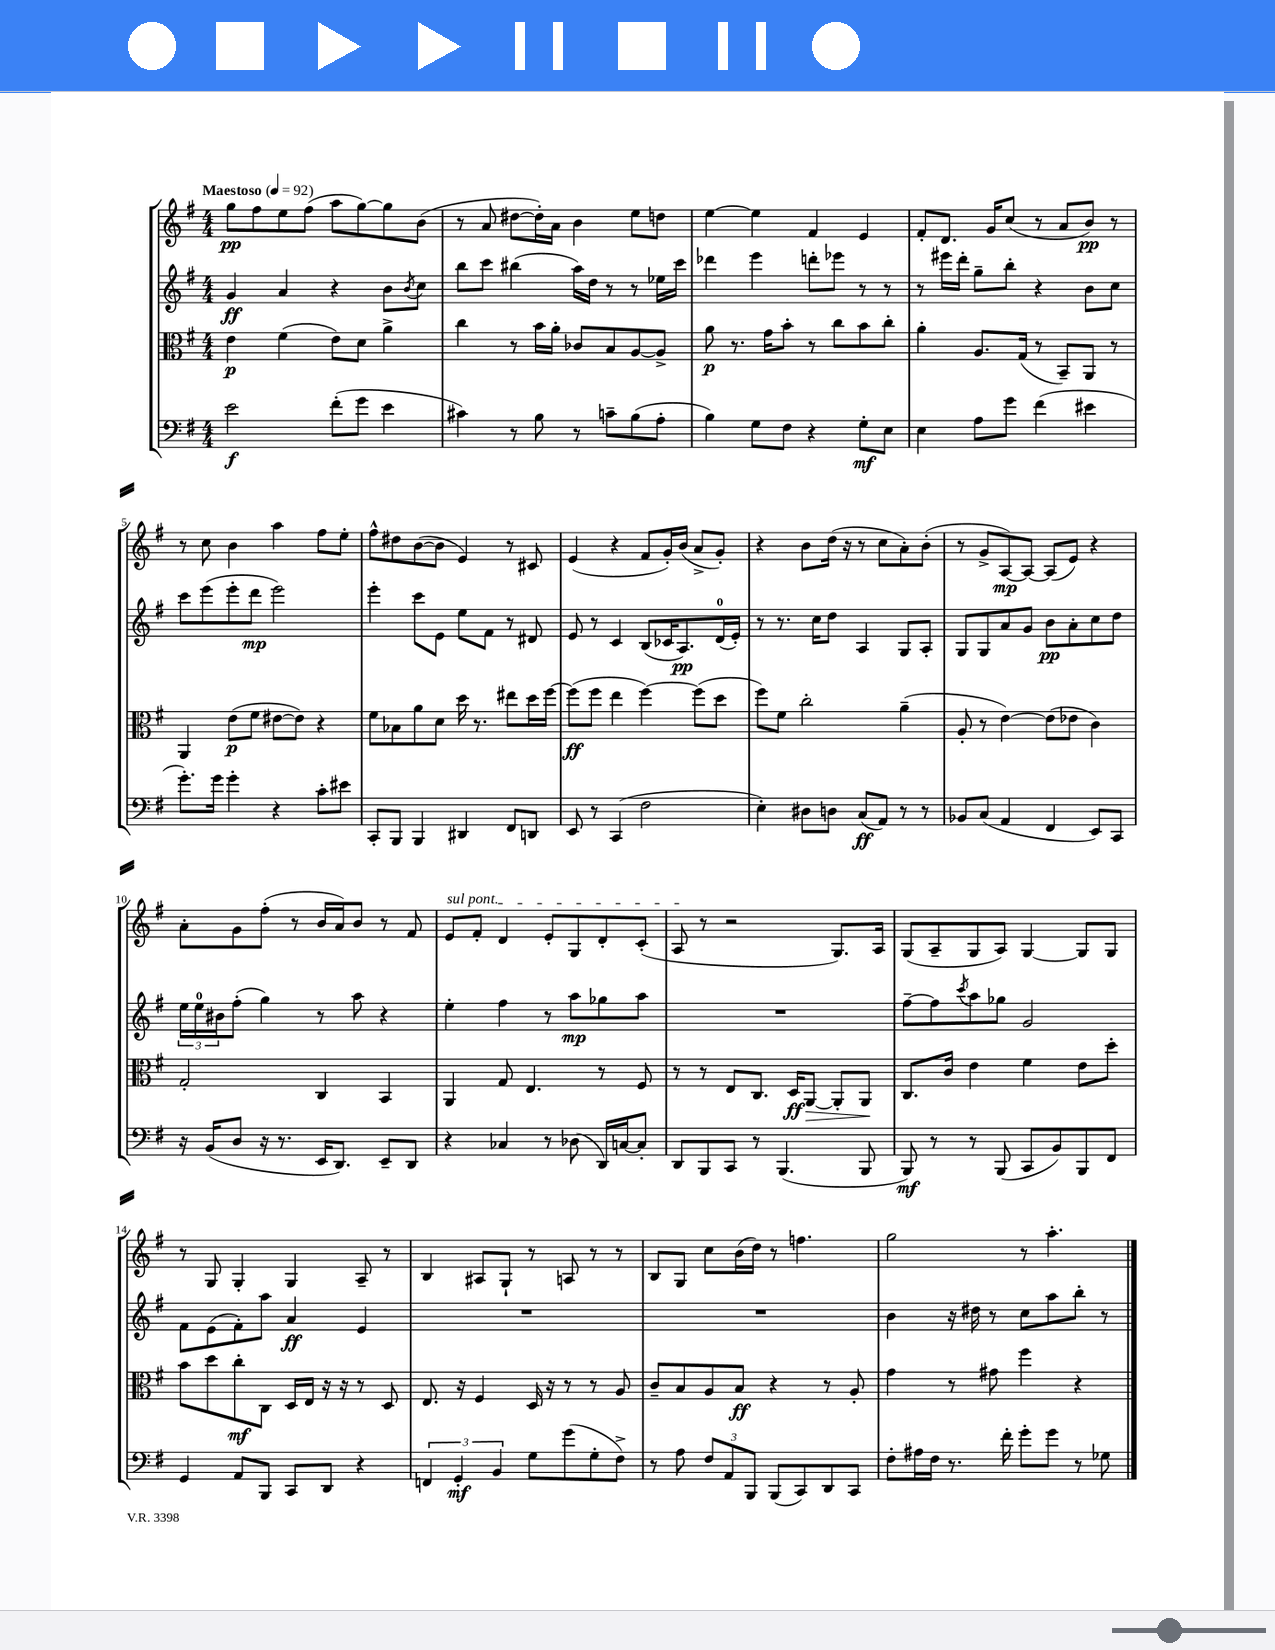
<<
\new StaffGroup <<
\new Staff = "s0" {
    \clef treble \key g \major \numericTimeSignature \time 4/4 \tempo "Maestoso" 4 = 92
    g''8\pp fis''8 e''8 fis''8( a''8 g''8~) g''8 b'8( |
    r8 a'8 dis''8~ dis''16-.) a'16 b'4 e''8 d''8 |
    e''4~ e''4 fis'4 e'4 |
    fis'8-. d'8. g'16 c''8( r8 a'8 b'8\pp) r8 |
    r8 c''8 b'4 a''4 fis''8 e''8-. |
    fis''8-^ dis''8 b'8~( b'8 e'4) r8 cis'8 |
    e'4( r4 fis'8 g'16-.) b'16( a'8-> g'8-.) |
    r4 b'8 d''16( r16 r8 c''8 a'8-.) b'8-.( |
    r8 g'8-> a8~\mp) a8~ a8( e'8) r4 |
    a'8-. g'8 fis''8-.( r8 b'16 a'16) b'8 r8 fis'8 |
    \once \override TextSpanner.bound-details.left.text = \markup { \italic "sul pont." } e'8\startTextSpan fis'8-. d'4 e'8-. g8 d'8-. c'8-.( |
    a8\stopTextSpan r8 r2 g8.) a16 |
    g8( a8-- g8 a8) g4~ g8 g8 |
    r8 g8 g4-. g4 a8-- r8 |
    b4 ais8 g8-! r8 a8 r8 r8 |
    b8 g8 c''8 b'16( d''16) r8 f''4. |
    g''2 r8 a''4.-. \bar "|." |
}
\new Staff = "s1" {
    \clef treble \key g \major \numericTimeSignature \time 4/4
    g'4\ff a'4 r4 b'8 \acciaccatura { b'8 } c''8 |
    b''8 c'''8 bis''4( a''16) d''16 r8 r8 ees''16 c'''16 |
    des'''4 e'''4 d'''8-. ees'''8 r8 r8 |
    r8 eis'''16 d'''16-. g''8-- b''8-. r4 b'8 c''8 |
    c'''8 e'''8( e'''8-. d'''8\mp e'''2) |
    e'''4-. c'''8 e'8 e''8 fis'8 r8 dis'8 |
    e'8 r8 c'4 b8( ces'16 a8.\pp) d'16-0( e'16-.) |
    r8 r8. c''16 d''8 a4 g8 a8-. |
    g8 g8 a'8 g'8 b'8\pp a'8-. c''8 d''8 |
    \tuplet 3/2 { e''16 e''16-0 bis'16 } fis''8-.( g''4) r8 a''8 r4 |
    e''4-. fis''4 r8 a''8\mp ges''8 a''8 |
    R1 |
    fis''8~-- fis''8 \acciaccatura { c'''8 } a''8 ges''8 g'2 |
    fis'8 e'8( fis'8-.) a''8 a'4\ff e'4 |
    R1 |
    R1 |
    b'4 r16 dis''16 r8 c''8 a''8 b''8-. r8 \bar "|." |
}
\new Staff = "s2" {
    \clef alto \key g \major \numericTimeSignature \time 4/4
    e'4\p fis'4( e'8) d'8 a'4-> |
    c''4 r8 b'16 a'16-. ces'8 b8 a8~ a8-> |
    a'8\p r8. g'16 b'8-. r8 c''8 b'8 c''8-. |
    a'4-. a8. g16( r8 b,8--) a,8 r8 |
    a,4 e'8\p( fis'8 eis'8~ eis'8) r4 |
    fis'8 bes8 a'8 d'8 d''16 r8. eis''8 d''16 fis''16~ |
    fis''8\ff( fis''8 e''4 fis''4~) fis''8( d''8 |
    fis''8) fis'8 c''2-. a'4--( |
    a8-. r8 e'4~) e'8( ees'8 c'4) |
    g2-. c4 b,4 |
    a,4 g8 e4. r8 fis8 |
    r8 r8 e8 c8. d16\ff a,8~\> a,8-. a,8\! |
    c8. c'16 e'4 fis'4 e'8 d''8-. |
    b'8 d''8 c''8-.\mf c8 d16 e16 r16 r16 r8 d8 |
    e8. r16 fis4 d16 r16 r8 r8 a8 |
    c'8-- b8 a8 b8\ff r4 r8 a8-. |
    g'4 r8 gis'8 fis''4 r4 \bar "|." |
}
\new Staff = "s3" {
    \clef bass \key g \major \numericTimeSignature \time 4/4
    e'2\f fis'8-.( g'8 e'4 |
    cis'4) r8 b8 r8 c'8-- b8( a8-. |
    b4) g8 fis8 r4 g8-.\mf e8 |
    e4 a8 g'8 fis'4( eis'4 |
    g'8.-.) g'16 g'4-. r4 c'8-. eis'8 |
    c,8-. b,,8 b,,4 dis,4 fis,8 d,8 |
    e,8 r8 c,4( fis2 |
    e4-.) dis8 d8 c8\ff( a,8) r8 r8 |
    bes,8 c8( a,4 fis,4 e,8) c,8 |
    r16 b,16( d8 r16 r8. e,16 d,8.) e,8-- d,8 |
    r4 ces4 r8 des8( d,16) c16~ c8-. |
    d,8 b,,8 c,8 r8 b,,4.( b,,8 |
    b,,8\mf) r8 r8 b,,8( c,8 b,8) b,,8 fis,8 |
    g,4 a,8 b,,8 c,8 d,8 r4 |
    \tuplet 3/2 { f,4 g,4-.\mf b,4 } g8 g'8( g8-. fis8->) |
    r8 a8 \tuplet 3/2 { fis8 a,8 b,,8 } b,,8( c,8) d,8 c,8 |
    fis8-. ais16 fis16 r8. fis'16-. g'8-. g'8 r8 ges8 \bar "|." |
}
>>
>>
